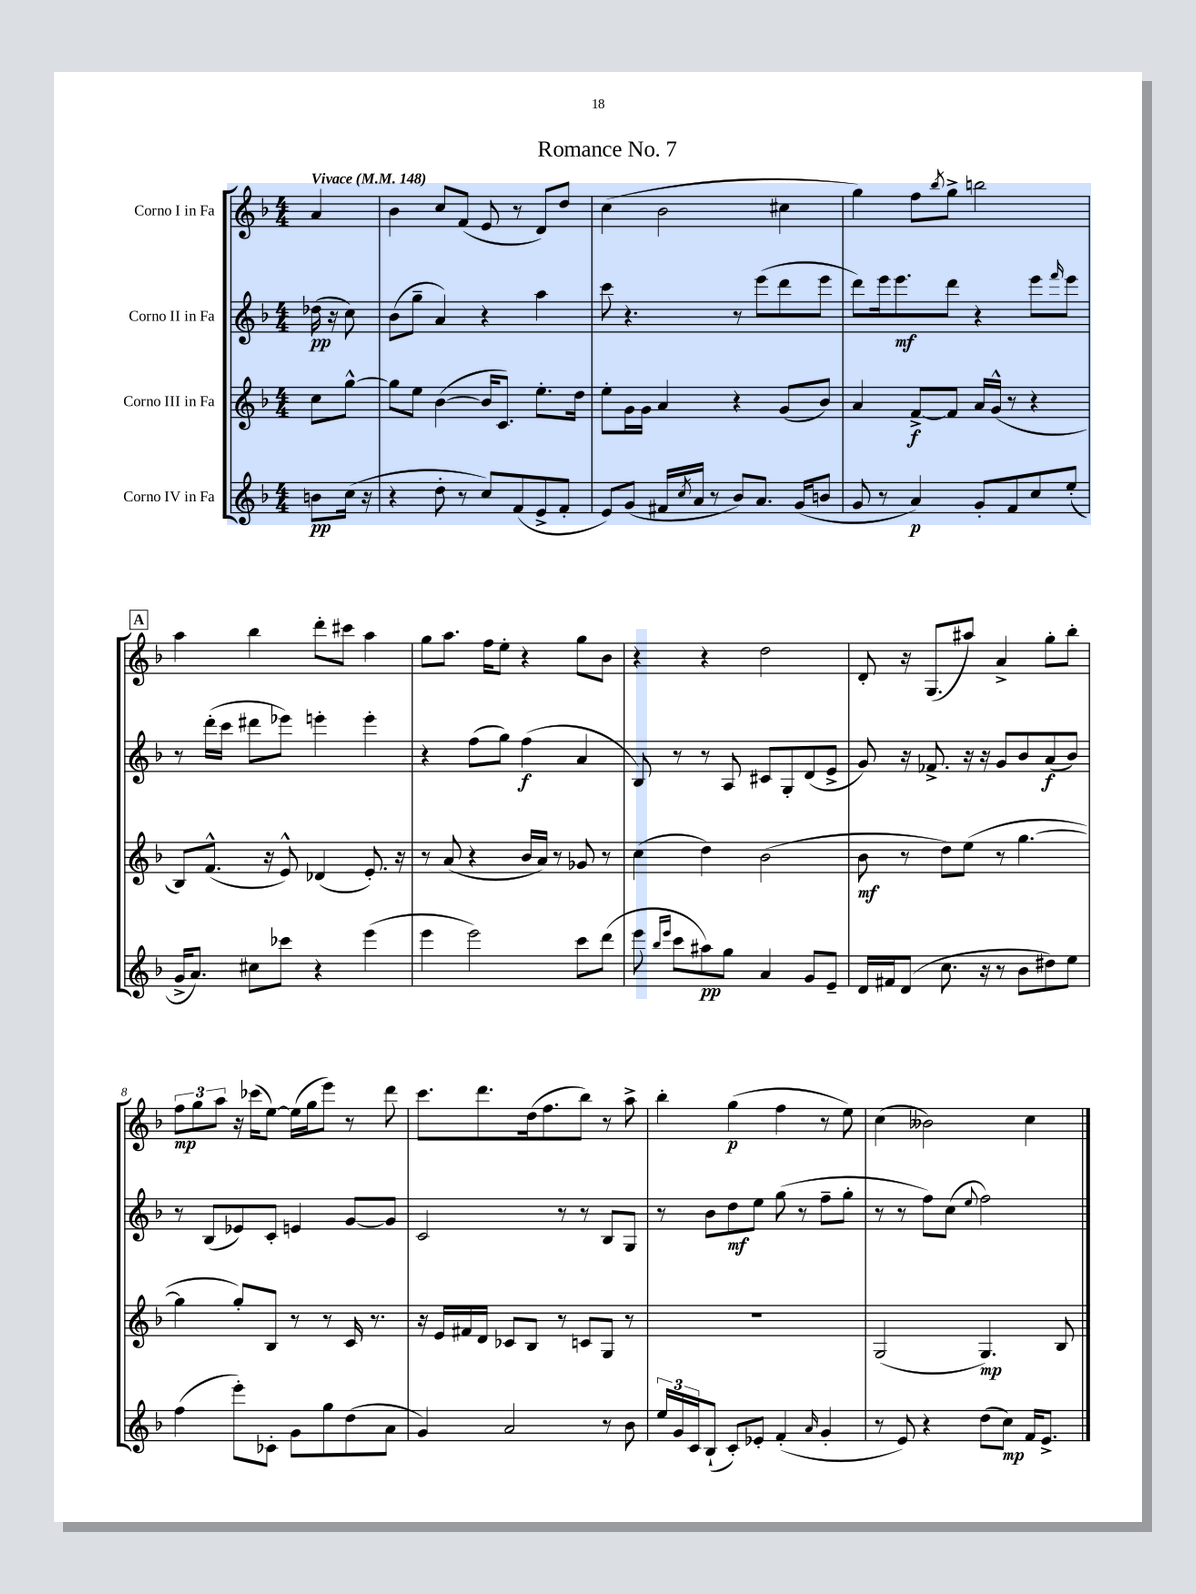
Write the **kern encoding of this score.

**kern	**kern	**kern	**kern
*staff4	*staff3	*staff2	*staff1
*clefG2	*clefG2	*clefG2	*clefG2
*k[b-]	*k[b-]	*k[b-]	*k[b-]
*M4/4	*M4/4	*M4/4	*M4/4
*MM148	*MM148	*MM148	*MM148
8b	8cc	(16dd-	4a
.	.	16r	.
(16cc	[8gg^^	8cc)	.
16r	.	.	.
=	=	=	=
4r	8gg]	(8b-	4b-
.	8ee	8gg~	.
8dd'	([4b-	4a)	8cc
8r	.	.	(8f
8cc)	16b-]	4r	8e
.	8.c)	.	.
(8f	.	.	8r
8e^	8.ee'	4aa	8d)
8f'	.	.	8dd
.	16dd	.	.
=	=	=	=
8e)	8ee'	8ccc	(4cc
(8g	16g	4.r	.
.	16g	.	.
16f#	4a	.	2b-
8qcc	.	.	.
16a	.	.	.
8r	.	.	.
8b-)	4r	8r	.
8.a	.	(8eee	.
.	(8g	8ddd	4cc#
(16g	.	.	.
8b	8b-)	8eee	.
=	=	=	=
8g	4a	8ddd)	4gg)
8r	.	16eee	.
.	.	8.eee	.
4a)	[8f^	.	8ff
.	.	.	8qbb-
.	8f]	8ddd	8gg^
8g'	16a	4r	2bb
.	(16g^^	.	.
8f	8r	.	.
8cc	4r	8eee	.
.	.	16qqfff	.
(8ee'	.	8eee	.
=	=	=	=
16g^	8B-)	8r	4aa
8.a)	.	.	.
.	(8.f^^	(16ddd'	.
.	.	16ccc	.
8cc#	.	8ddd#	4bb-
.	16r	.	.
8ccc-	8e^^)	8eee-)	.
4r	(4d-	4eee'	8ddd'
.	.	.	8ccc#
(4eee	8.e')	4eee'	4aa
.	16r	.	.
=	=	=	=
4eee	8r	4r	8gg
.	(8a	.	8.aa
2eee)	4r	(8ff	.
.	.	.	16ff
.	.	8gg)	8ee'
.	16b-	(4ff	4r
.	16a)	.	.
.	8r	.	.
8ccc	8g-	4a	8gg
(8ddd	8r	.	8b-
=	=	=	=
8eee	(4cc	8B-)	4r
16qqbb-	.	.	.
16qqeee	.	.	.
8ccc	.	8r	.
8aa#)	4dd)	8r	4r
8gg	.	8A	.
4a	(2b-	8c#	2dd
.	.	8G'	.
8g	.	(8d	.
8e~	.	8e^	.
=	=	=	=
16d	8b-	8g)	8d'
16f#	.	.	.
(8d	8r	16r	16r
.	.	8.f-^	(8.G
8.cc	8dd)	.	.
.	(8ee	16r	8aa#)
16r	.	16r	.
8r	8r	8g	4a^
8b-	[4.gg	8b-	.
8dd#)	.	(8a	8gg'
8ee	.	8b-)	8bb-'
=	=	=	=
(4ff	4gg]	8r	12ff
.	.	.	12gg
.	.	(8B-	.
.	.	.	12aa
8eee')	8gg')	8e-)	16r
.	.	.	(16ccc-
8c-'	8B-	8c'	[8ee)
8g	8r	4e	(16ee]
.	.	.	16gg
8gg	8r	.	8eee)
(8dd	16c	[8g	8r
.	8.r	.	.
8a	.	8g]	8ddd
=	=	=	=
4g)	16r	2c	8.ccc
.	16e	.	.
.	16f#	.	.
.	16d	.	8.ddd
2a	8c-	.	.
.	8B-	.	(16dd
.	.	.	8.ff
.	8r	8r	.
.	8c	8r	8bb-)
8r	8G	8B-	8r
8b-	8r	8G	8aa^
=	=	=	=
24ee	1r	8r	4bb-'
24g	.	.	.
24c	.	.	.
(8B-`	.	8b-	.
8c')	.	8dd	(4gg
8e-'	.	8ee	.
(4f'	.	(8gg	4ff
.	.	8r	.
16qqa	.	.	.
4g'	.	8ff~	8r
.	.	8gg'	8ee)
=	=	=	=
8r	(2G	8r	(4cc
8e)	.	8r	.
4r	.	8ff)	2b--)
.	.	(8cc	.
.	.	8qqee	.
(8dd	4.G)	2ff)	.
8cc)	.	.	.
16f	.	.	4cc
8.e^	.	.	.
.	8B-	.	.
==	==	==	==
*-	*-	*-	*-
